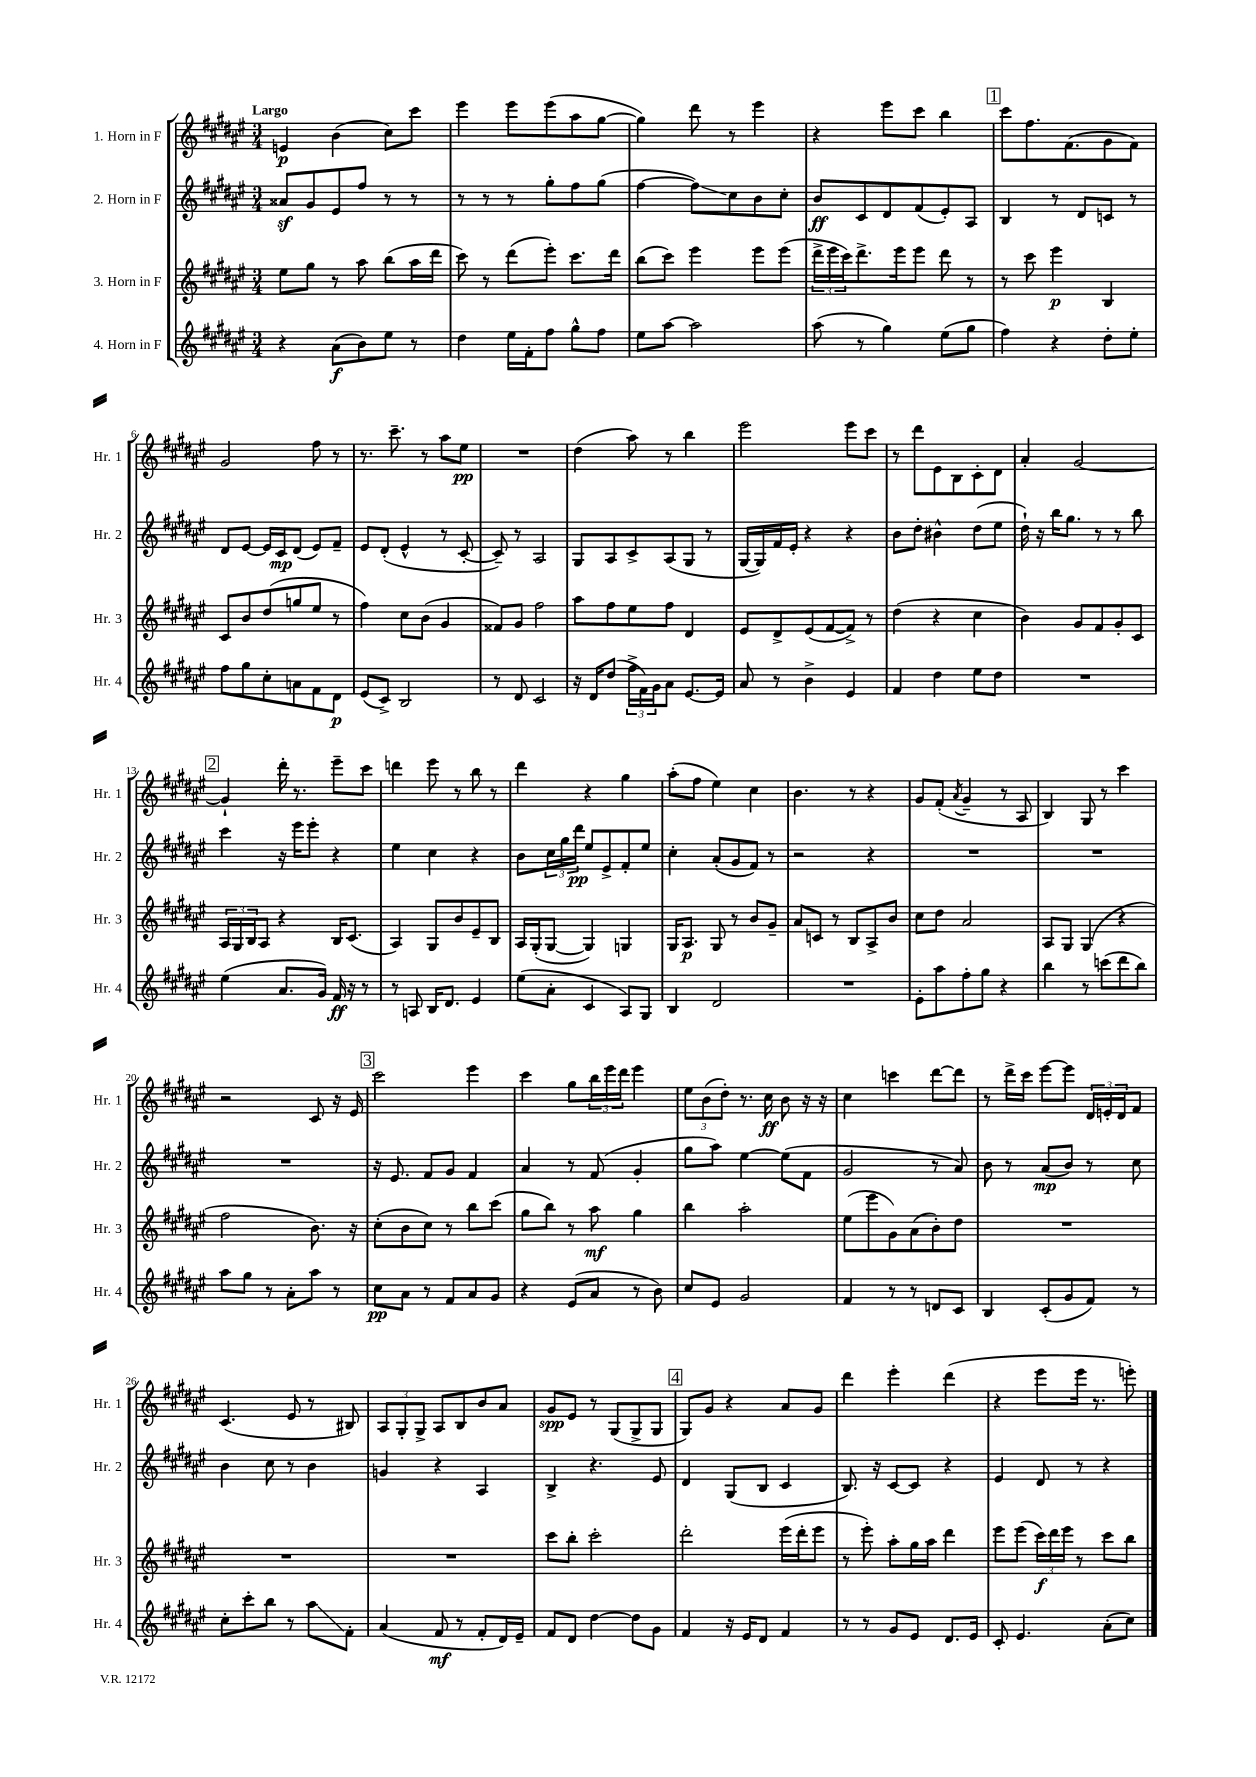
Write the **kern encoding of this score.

**kern	**kern	**kern	**kern
*staff4	*staff3	*staff2	*staff1
*clefG2	*clefG2	*clefG2	*clefG2
*k[f#c#g#d#a#e#]	*k[f#c#g#d#a#e#]	*k[f#c#g#d#a#e#]	*k[f#c#g#d#a#e#]
*M3/4	*M3/4	*M3/4	*M3/4
4r	8ee#	8a##	4e
.	8gg#	8g#	.
(8a#	8r	8e#	(4b
8b)	8aa#	8ff#	.
8ee#	(8bb	8r	8cc#)
8r	16aa#	8r	8ccc#
.	16ddd#	.	.
=	=	=	=
4dd#	8ccc#)	8r	4eee#
.	8r	8r	.
16ee#	(8ddd#	8r	8eee#
16f#'	.	.	.
8ff#	8eee#')	8gg#'	(8eee#
8gg#^^	8.ccc#	8ff#	8aa#
8ff#	.	(8gg#	[8gg#
.	16ddd#	.	.
=	=	=	=
8ee#	(8bb	[4ff#	4gg#])
[8aa#	8ccc#)	.	.
2aa#]	4eee#	8ff#])	8ddd#
.	.	8cc#	8r
.	8eee#	8b	4eee#
.	(8eee#	8cc#'	.
=	=	=	=
(8aa#	24ddd#^	8b	4r
.	24eee#	.	.
.	24ccc#)	.	.
8r	8.ddd#^	8c#	.
4gg#)	.	8d#	8eee#
.	16eee#	.	.
.	8eee#	(8f#	8ccc#
(8ee#	8ddd#	8e#')	4bb
8gg#	8r	8A#	.
=	=	=	=
4ff#)	8r	4B	8ccc#
.	8ccc#	.	8.ff#
4r	4eee#	8r	.
.	.	.	(8.f#
.	.	8d#	.
8dd#'	4B	8c	8g#
8ee#'	.	8r	8f#)
=	=	=	=
8ff#	8c#	8d#	2g#
8gg#	8b	[8e#	.
8cc#'	(8dd#	16e#]	.
.	.	16c#	.
8a	8gg	(8d#	.
8f#	8ee#	8e#)	8ff#
8d#	8r	8f#~	8r
=	=	=	=
(8e#	4ff#)	8e#	8.r
8c#^)	.	(8d#'	.
.	.	.	8.ccc#~
2B	8cc#	4e#^^	.
.	(8b	.	8r
.	4g#	8r	8aa#
.	.	[8c#'	8ee#
=	=	=	=
8r	8f##)	8c#~])	2.r
8d#	8g#	8r	.
2c#	2ff#	2A#	.
=	=	=	=
16r	8aa#	8G#	(4dd#
16d#	.	.	.
(8dd#	8ff#	8A#	.
24ff#^	8ee#	8c#^	8aa#)
24f#)	.	.	.
24g#	.	.	.
8a#	8ff#	(8A#	8r
[8.e#	4d#	8G#	4bb
.	.	8r	.
16e#]	.	.	.
=	=	=	=
8a#	8e#	[16G#	2eee#
.	.	16G#])	.
8r	8d#^	16f#	.
.	.	16e#'	.
4b^	(8e#	4r	.
.	[8f#	.	.
4e#	8f#^])	4r	8eee#
.	8r	.	8ccc#
=	=	=	=
4f#	(4dd#	8b	8r
.	.	8dd#'	8ddd#
4dd#	4r	4b#^^	8e#
.	.	.	8B
8ee#	4cc#	(8dd#	8c#'
8dd#	.	8ee#	8d#
=	=	=	=
2.r	4b)	16dd#`)	4a#'
.	.	16r	.
.	.	16bb	.
.	.	8.gg#	.
.	8g#	.	[2g#
.	8f#	8r	.
.	8g#'	8r	.
.	8c#	8bb	.
=	=	=	=
(4ee#	24A#	4ccc#	4g#`]
.	24G#	.	.
.	24B	.	.
.	8A#	.	.
8.a#	4r	16r	16ddd#'
.	.	16eee#	8.r
.	.	8eee#'	.
16g#)	.	.	.
16f#	16B	4r	8eee#~
16r	(8.c#	.	.
8r	.	.	8ccc#
=	=	=	=
8r	4A#)	4ee#	4ddd
8A	.	.	.
16B	8G#	4cc#	8eee#
8.d#	.	.	.
.	8b	.	8r
4e#	8e#~	4r	8bb
.	8B	.	8r
=	=	=	=
(8ee#	16A#	8b	4ddd#
.	(16G#'	.	.
8a#'	[8G#	24cc#	.
.	.	24gg#	.
.	.	24ddd#	.
4c#	4G#])	8ee#	4r
.	.	8e#^	.
8A#)	4G	8f#'	4gg#
8G#	.	8ee#	.
=	=	=	=
4B	16G#	4cc#'	(8aa#'
.	8.A#	.	.
.	.	.	8ff#
2d#	8G#	(8a#'	4ee#)
.	8r	8g#	.
.	8b	8f#)	4cc#
.	8g#~	8r	.
=	=	=	=
2.r	8a#	2r	4.b
.	8c	.	.
.	8r	.	.
.	8B	.	8r
.	8A#^	4r	4r
.	8b	.	.
=	=	=	=
8e#'	8cc#	2.r	8g#
8aa#	8dd#	.	(8f#'
.	.	.	8qa#
8ff#'	2a#	.	4g#~
8gg#	.	.	.
4r	.	.	8r
.	.	.	8A#
=	=	=	=
4bb	8A#	2.r	4B)
.	8G#	.	.
8r	(4G#	.	8G#
(8ccc	.	.	8r
8ddd#	4r	.	4ccc#
8bb)	.	.	.
=	=	=	=
8aa#	2ff#	2.r	2r
8gg#	.	.	.
8r	.	.	.
8a#'	.	.	.
8aa#	8.b)	.	8c#
8r	.	.	16r
.	16r	.	16e#
=	=	=	=
8cc#	(8cc#'	16r	2ccc#
.	.	8.e#	.
8a#	8b	.	.
8r	8cc#)	8f#	.
8f#	8r	8g#	.
8a#	8bb	4f#	4eee#
8g#	(8ccc#	.	.
=	=	=	=
4r	8gg#	4a#	4ccc#
.	8bb)	.	.
(8e#	8r	8r	8gg#
8a#	8aa#	(8f#	24bb
.	.	.	24eee#
.	.	.	24ddd#
8r	4gg#	4g#'	4eee#
8b)	.	.	.
=	=	=	=
8cc#	4bb	8gg#	12ee#
.	.	.	(12b
8e#	.	8aa#)	.
.	.	.	12dd#')
2g#	2aa#'	[4ee#	8.r
.	.	.	16cc#
.	.	(8ee#]	8b
.	.	8f#	16r
.	.	.	16r
=	=	=	=
4f#	(8ee#	2g#	4cc#
.	8eee#	.	.
8r	8g#)	.	4ccc
8r	(8a#	.	.
8d	8b')	8r	[8ddd#
8c#	8dd#	8a#)	8ddd#]
=	=	=	=
4B	2.r	8b	8r
.	.	8r	16ddd#^
.	.	.	16ccc#
(8c#'	.	(8a#	[8eee#
8g#	.	8b)	8eee#]
8f#)	.	8r	24d#
.	.	.	24e'
.	.	.	24d#
8r	.	8cc#	8f#
=	=	=	=
8cc#'	2.r	4b	(4.c#
8ccc#'	.	.	.
8bb	.	8cc#	.
8r	.	8r	8e#
8aa#	.	4b	8r
8f#'	.	.	8B#)
=	=	=	=
(4a#	2.r	4g	12A#
.	.	.	12G#'
.	.	.	12G#^
8f#	.	4r	8A#
8r	.	.	8B
8f#'	.	4A#	8b
16d#)	.	.	8a#
16e#~	.	.	.
=	=	=	=
8f#	8ccc#	4B^	8g#
8d#	8bb'	.	8e#
[4dd#	2ccc#'	4.r	8r
.	.	.	(8G#
8dd#]	.	.	8G#^
8g#	.	8e#	8G#
=	=	=	=
4f#	2ddd#'	4d#	8G#)
.	.	.	8g#
16r	.	(8G#	4r
16e#	.	.	.
8d#	.	8B	.
4f#	(16eee#	4c#	8a#
.	16ddd#'	.	.
.	8eee#	.	8g#
=	=	=	=
8r	8r	8.B)	4ddd#
8r	8eee#')	.	.
.	.	16r	.
8g#	8aa#'	[8c#	4eee#'
8e#	16gg#	8c#]	.
.	16aa#	.	.
8.d#	4ddd#	4r	(4ddd#
16e#	.	.	.
=	=	=	=
8c#'	8eee#	4e#	4r
4.e#	(8eee#	.	.
.	24ccc#)	8d#	8eee#
.	24ddd#	.	.
.	24eee#	.	.
.	8r	8r	16eee#
.	.	.	8.r
(8a#'	8ccc#	4r	.
8cc#)	8bb	.	8eee')
==	==	==	==
*-	*-	*-	*-
